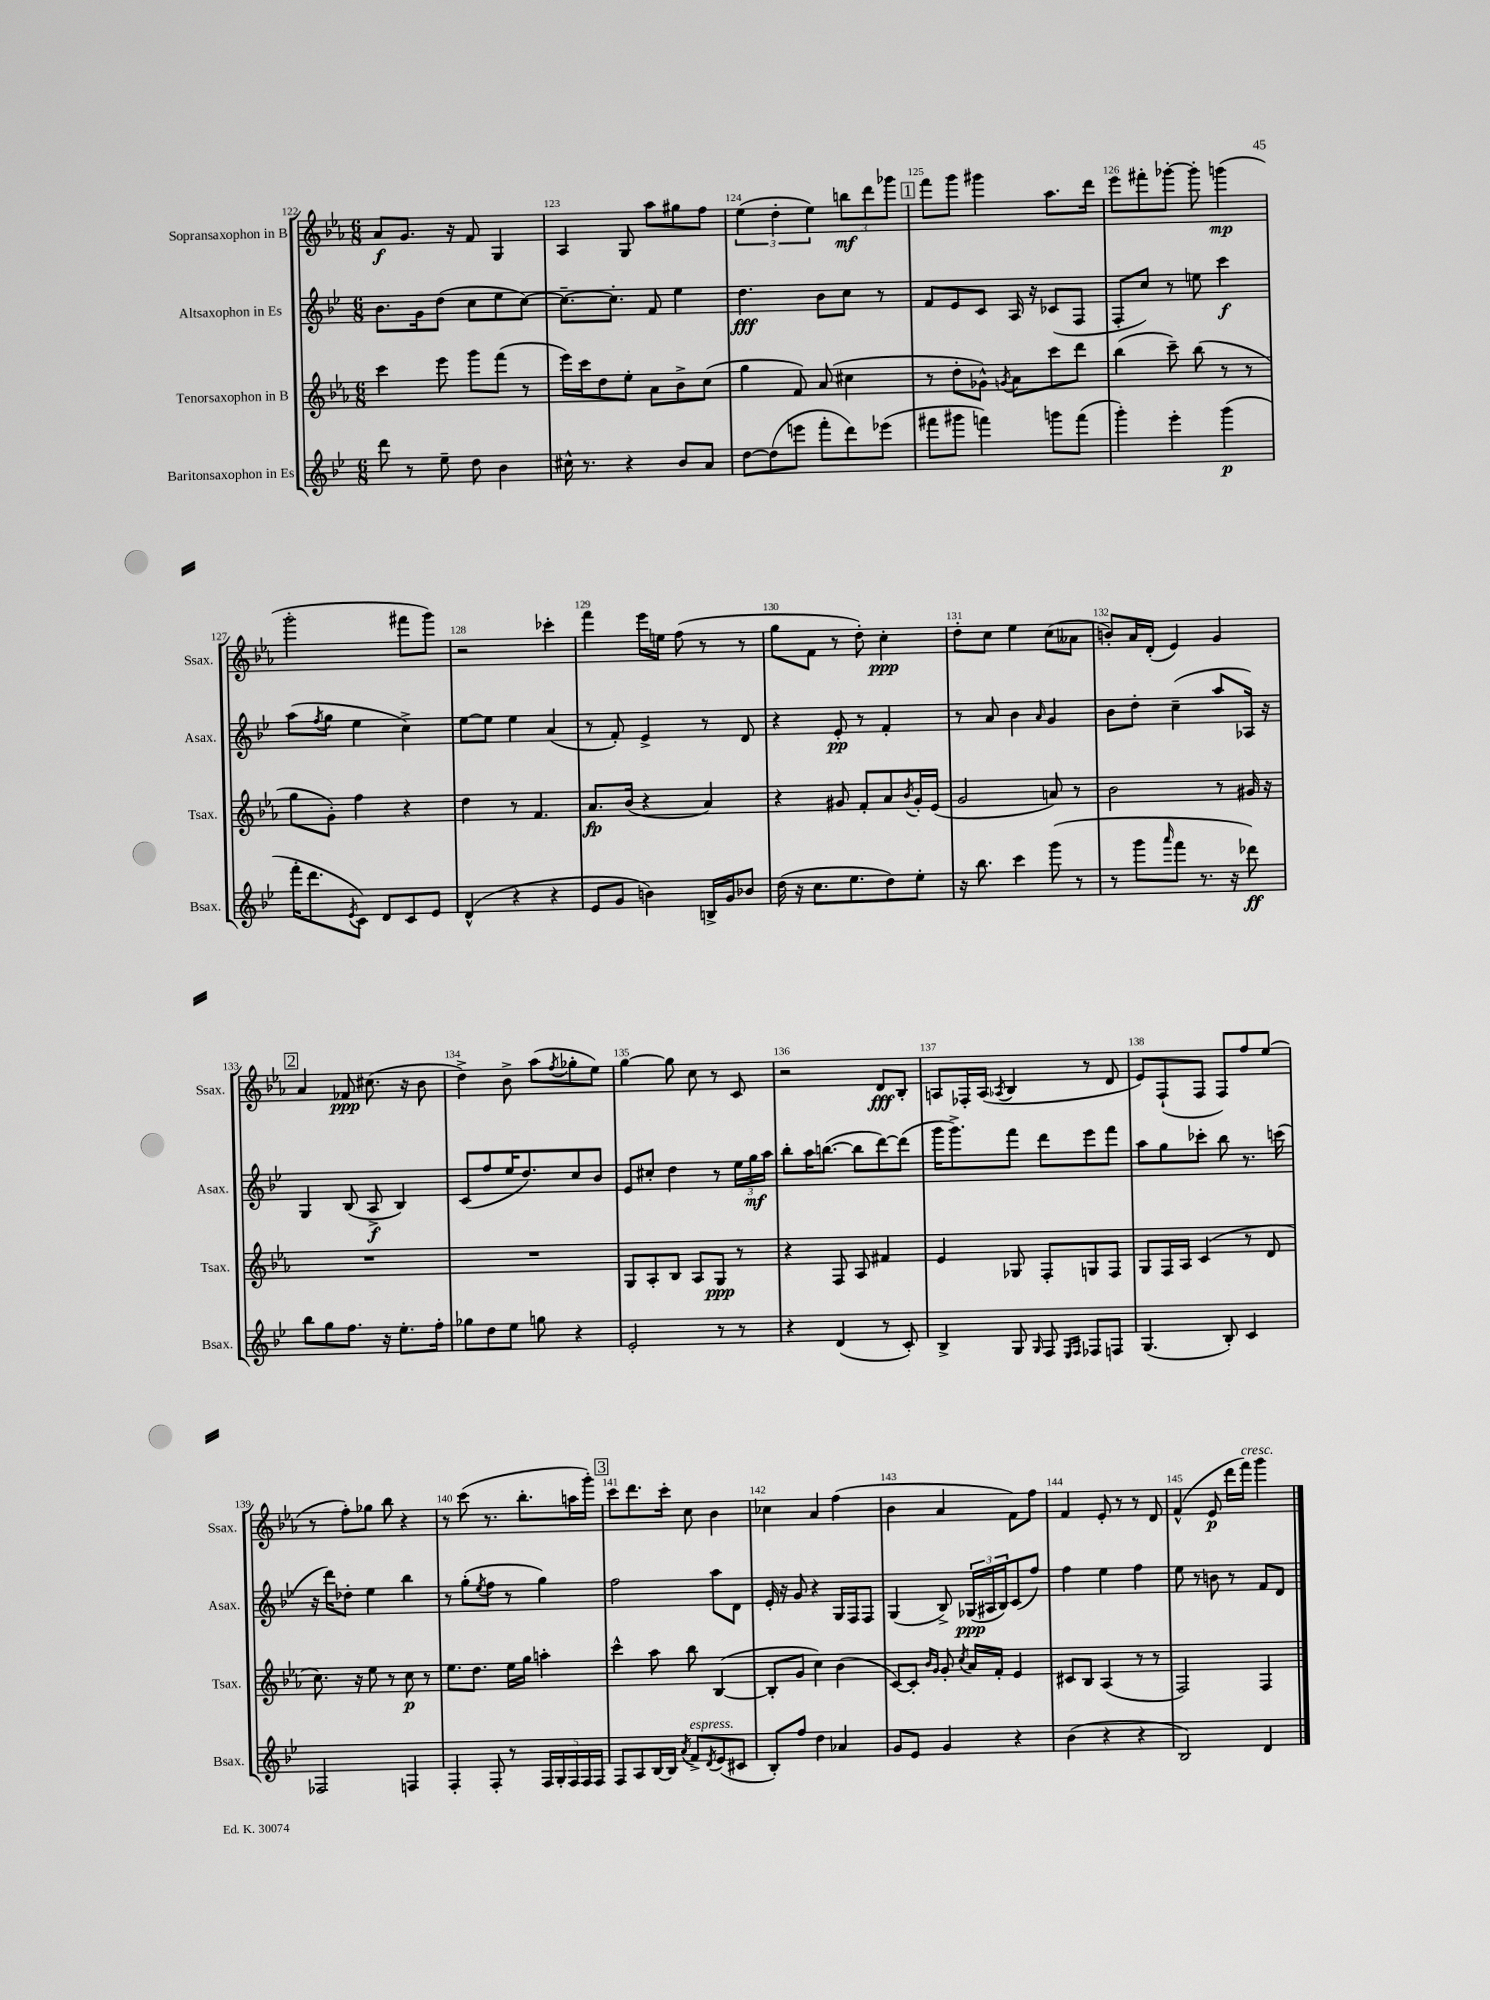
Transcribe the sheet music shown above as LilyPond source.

<<
\new StaffGroup <<
\new Staff = "s0" \with { instrumentName = "Sopransaxophon in B" shortInstrumentName = "Ssax." } {
    \clef treble \key ees \major \numericTimeSignature \time 6/8
    aes'8\f g'8. r16 f'8 g4 |
    aes4 g8 aes''8 gis''8 f''8 |
    \tuplet 3/2 { ees''4( d''4-. ees''4) } \tuplet 3/2 { b''8\mf d'''8 ges'''8 } |
    \mark \markup { \box "1" } f'''8 g'''8 gis'''4 aes''8. d'''16 |
    ees'''8 fis'''8-. ges'''8~-. ges'''8-. g'''4\mp( |
    g'''2-. fis'''8 g'''8) |
    r2 ces'''4-. |
    f'''4 ees'''16 e''16 f''8( r8 r8 |
    g''8 f'8 r8 d''8-.) c''4-.\ppp |
    d''8-. c''8 ees''4 c''8( aeses'8 |
    b'8-.) aes'16 d'16-.( ees'4) g'4 |
    \mark \markup { \box "2" } aes'4 fes'8\ppp cis''8.( r16 bes'8 |
    d''4->) bes'8-> aes''8( \acciaccatura { f''8 } ges''8-. ees''8) |
    g''4~ g''8 c''8 r8 c'8 |
    r2 d'8\fff bes8-. |
    a8 fes16-. a16( \acciaccatura { aes8 } bes4 r8 d'8 |
    ees'8) f8-!( f8 f8) f''8 ees''8( |
    r8 f''8-.) ges''8 bes''8 r4 |
    r8 c'''8( r8. bes''8.-. a''16 g'''16-.) |
    \mark \markup { \box "3" } c'''8 d'''8. c'''16-. c''8 bes'4 |
    ces''4 aes'4 f''4( |
    bes'4 aes'4 f'8) f''8 |
    f'4 ees'8-. r8 r8 d'8 |
    f'4-^( ees'8\p d'''16 f'''16^\markup { \italic "cresc." }) g'''4 \bar "|." |
}
\new Staff = "s1" \with { instrumentName = "Altsaxophon in Es" shortInstrumentName = "Asax." } {
    \clef treble \key bes \major \numericTimeSignature \time 6/8
    bes'8. g'16 d''8( c''8 ees''8 c''8~) |
    c''8.~-- c''8.-. f'8 ees''4 |
    d''4.\fff bes'8 c''8 r8 |
    \mark \markup { \box "1" } f'8 ees'8 c'8 a16 r16 ces'8( f8 |
    f8-. c''8) r8 e''8 c'''4\f |
    a''8( \acciaccatura { f''8 } g''8 ees''4 c''4->) |
    ees''8~ ees''8 ees''4 a'4( |
    r8 f'8-.) ees'4-> r8 d'8 |
    r4 ees'8-.\pp r8 f'4-. |
    r8 a'8 bes'4 \grace { a'16 } g'4 |
    bes'8 d''8-. c''4--( a''8 aes16) r16 |
    \mark \markup { \box "2" } g4 bes8( a8->\f bes4) |
    c'8( f''8 ees''16 d''8.) c''8 bes'8 |
    ees'8 cis''8-. d''4 r8 \tuplet 3/2 { ees''16 g''16\mf a''16 } |
    bes''8-. a''16 b''8.~( b''8 d'''8~) d'''8( |
    g'''16 g'''8.->) f'''8 d'''8 ees'''8 f'''8 |
    a''8 g''8 ces'''8-. bes''8 r8. c'''16( |
    r16 d'''16) des''8-. ees''4 bes''4 |
    r8 g''8-.( \acciaccatura { ees''8 } f''8 r8 g''4) |
    \mark \markup { \box "3" } f''2 a''8 d'8 |
    ees'16-. r16 g'8 r4 g16 f16 f8 |
    g4( bes8->) \tuplet 3/2 { ges16\ppp( ais16 bes16) } c'8( f''8) |
    f''4 ees''4 f''4 |
    ees''8 r8 b'8 r8 f'8 d'8 \bar "|." |
}
\new Staff = "s2" \with { instrumentName = "Tenorsaxophon in B" shortInstrumentName = "Tsax." } {
    \clef treble \key ees \major \numericTimeSignature \time 6/8
    c'''4 ees'''8 g'''8 f'''8( r8 |
    ees'''16) c'''16 d''8 ees''8-. aes'8 bes'8-> c''8( |
    g''4 f'8) aes'8( cis''4 |
    \mark \markup { \box "1" } r8 d''8-. ges'8-^) \acciaccatura { g'8 } aes'8 c'''8 d'''8 |
    bes''4( c'''8--) bes''8( r8 r8 |
    g''8 g'8-.) f''4 r4 |
    d''4 r8 f'4. |
    aes'8.\fp bes'16( r4 aes'4) |
    r4 gis'8 f'8-. aes'8 \acciaccatura { bes'8 } gis'16-. ees'16( |
    g'2 a'8) r8 |
    bes'2 r8 gis'16 r16 |
    \mark \markup { \box "2" } R2. |
    R2. |
    g8 aes8-. bes8 aes8 g8\ppp r8 |
    r4 f8 aes8 fis'4 |
    ees'4 ges8 f8-. g8 f8 |
    g8 f16 aes16 c'4( r8 d'8 |
    c''8.) r16 ees''8 r8 c''8\p r8 |
    ees''8. d''8. ees''16 g''16 a''4-. |
    \mark \markup { \box "3" } c'''4-^ aes''8 bes''8 bes4~( |
    bes8-. g'8 c''4) bes'4( |
    c'8~) c'8-. \grace { bes'16 g'16 } g'8-. \acciaccatura { c''8 } aes'16 f'16-. ees'4 |
    cis'8 bes8 aes4( r8 r8 |
    f2) f4 \bar "|." |
}
\new Staff = "s3" \with { instrumentName = "Baritonsaxophon in Es" shortInstrumentName = "Bsax." } {
    \clef treble \key bes \major \numericTimeSignature \time 6/8
    d'''8 r8 ees''8-- d''8 bes'4 |
    cis''16-^ r8. r4 bes'8 a'8 |
    d''8~ d''8( e'''8 f'''8-. d'''8) ees'''8( |
    \mark \markup { \box "1" } fis'''8 gis'''8 f'''4) g'''8 f'''8( |
    g'''4-.) ees'''4-. g'''4\p( |
    f'''16-. d'''8. \acciaccatura { ees'8 } c'8) d'8 c'8 ees'8 |
    d'4-^( r4 r4 |
    ees'8 g'8 b'4) b16-> g'16 bes'8 |
    d''16( r16 c''8. ees''8. d''8) ees''8-. |
    r16 bes''8. c'''4 g'''8( r8 |
    r8 g'''8 \grace { a'''16 } f'''8 r8. r16 des'''8\ff) |
    \mark \markup { \box "2" } bes''8 g''8 f''8. r16 ees''8.-. f''16-. |
    ges''8 d''8 ees''8 g''8 r4 |
    ees'2-. r8 r8 |
    r4 d'4( r8 c'8-.) |
    bes4-> g8 \grace { g16 } f8 \grace { ees16 f16 } fes8 f8 |
    g4.( bes8-.) c'4 |
    fes2 f4 |
    f4-. f8-. r8 \tuplet 5/4 { f16 g16-. f16 f16 f16 } |
    \mark \markup { \box "3" } f8 a8 bes16~ bes16 \acciaccatura { a'8 } f'8->^\markup { \italic "espress." } \acciaccatura { d'8 } ees'8( cis'8 |
    bes8-.) f''8 d''4 aes'4 |
    g'8 ees'8 g'4 r4 |
    bes'4( r4 r4 |
    bes2) d'4 \bar "|." |
}
>>
>>
\layout { \context { \Score currentBarNumber = #122 \override BarNumber.break-visibility = ##(#f #t #t) barNumberVisibility = #all-bar-numbers-visible } }
